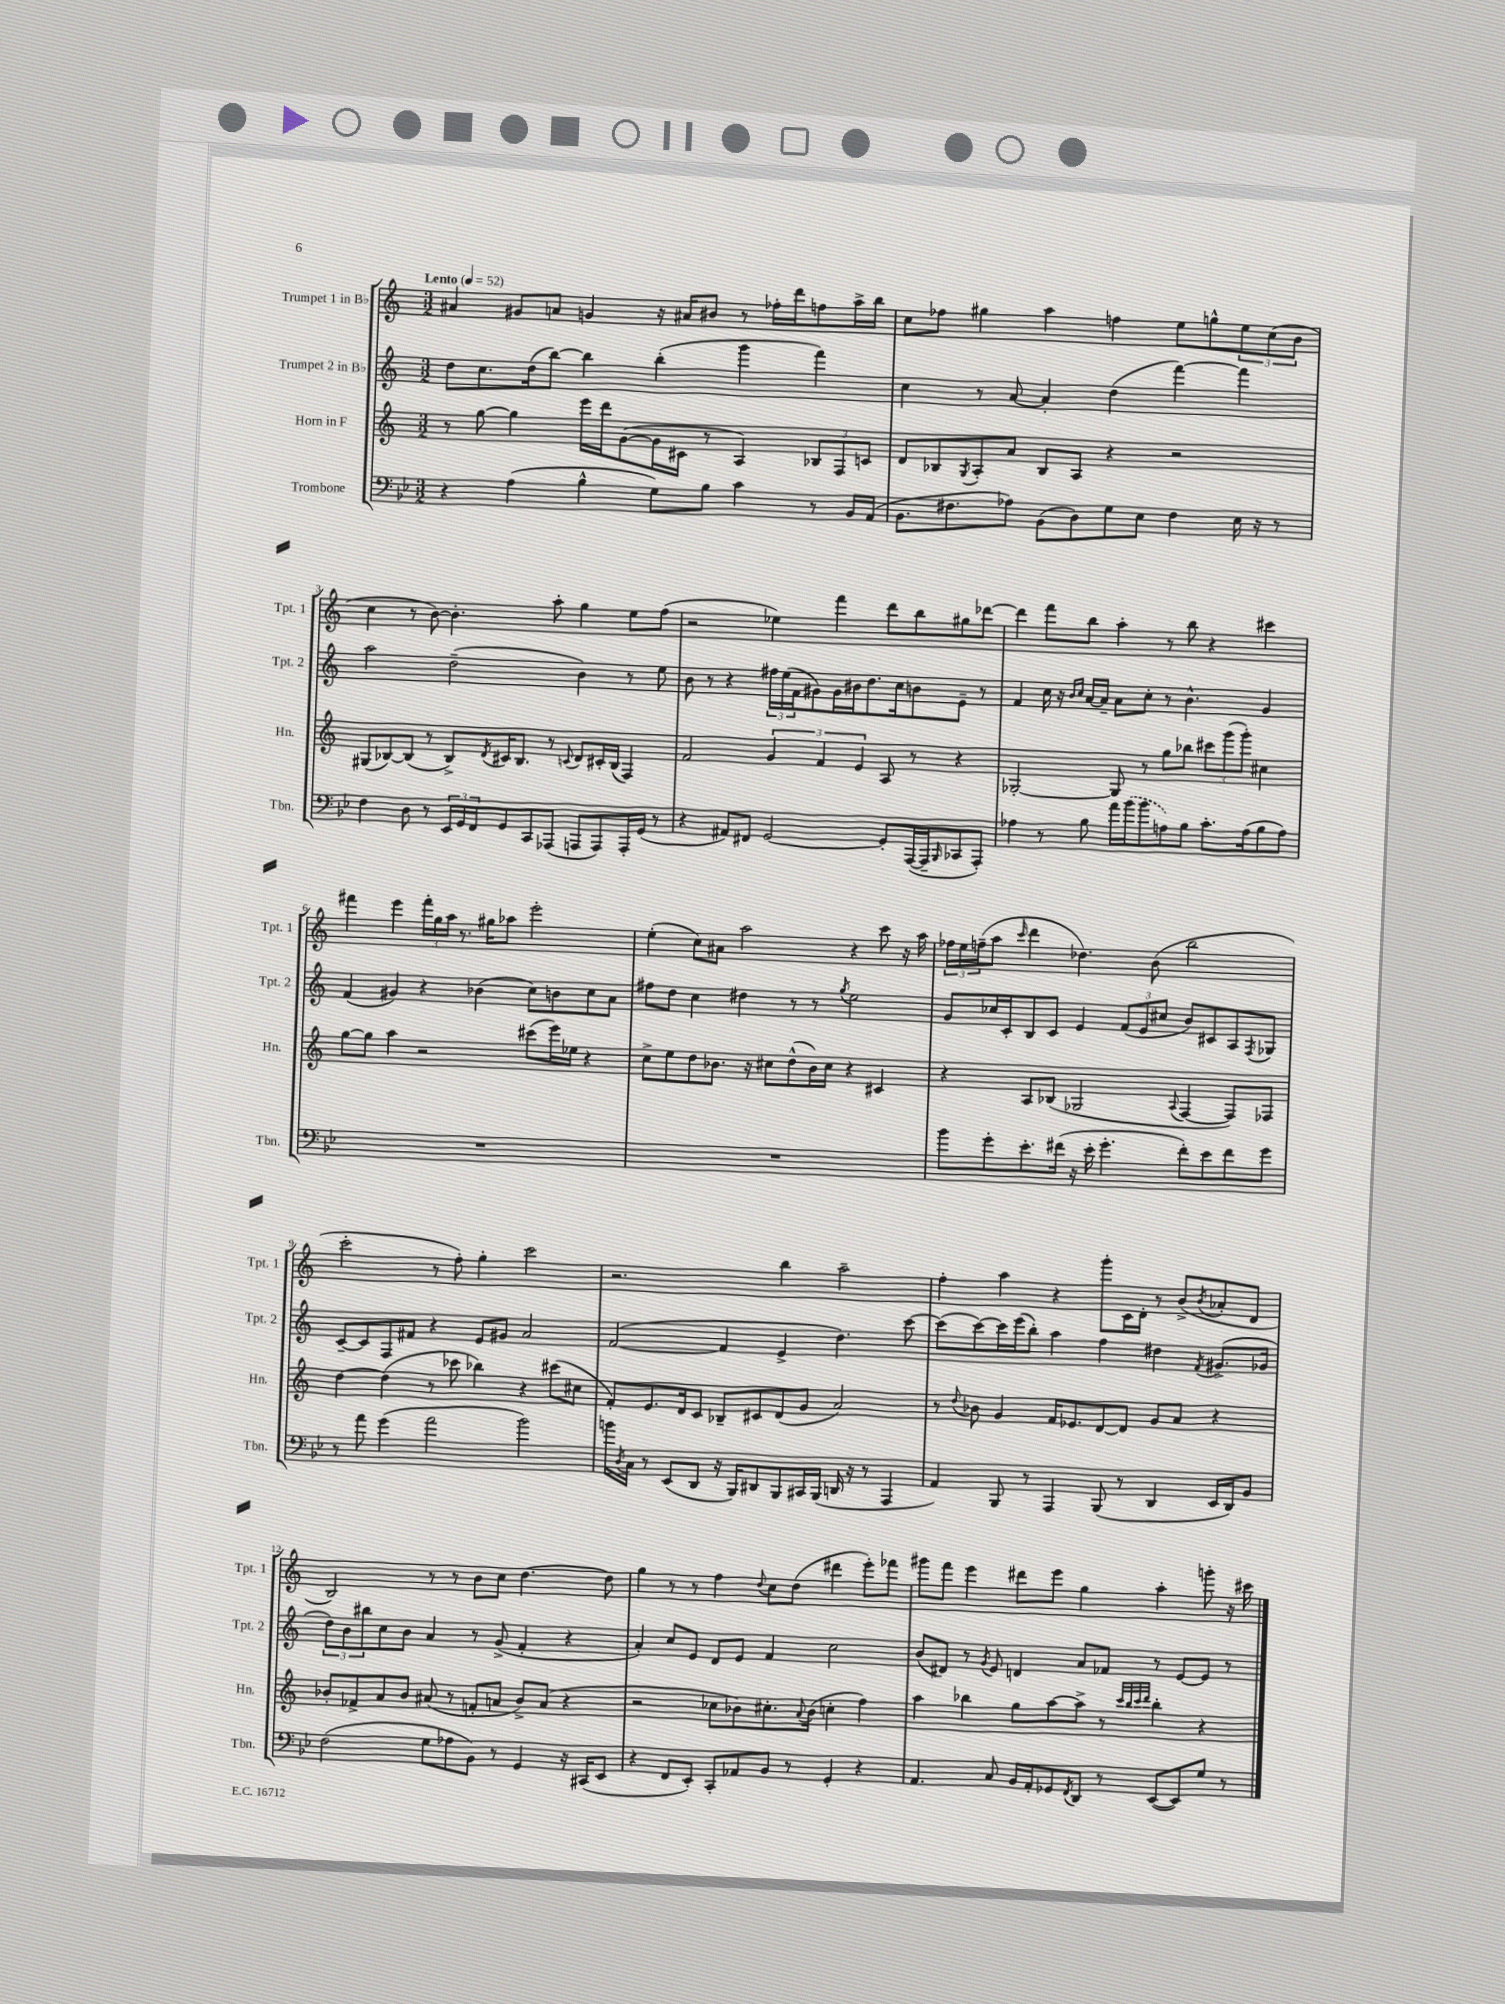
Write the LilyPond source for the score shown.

<<
\new StaffGroup <<
\new Staff = "s0" \with { instrumentName = "Trumpet 1 in Bb" shortInstrumentName = "Tpt. 1" } {
    \clef treble \key c \major \numericTimeSignature \time 3/2 \tempo "Lento" 4 = 52
    ais'4 gis'8 a'8 g'4 r16 ais'16 bis'8 r8 fes''16-. d'''16 f''8 a''16-> b''16 |
    c''8 fes''8 gis''4 a''4 f''4 e''8 g''8-^ \tuplet 3/2 { e''8 c''8( b'8 } |
    c''4 r8 b'8~) b'4.-. a''8-. g''4 e''8 f''8( |
    r2 ees''4) f'''4 d'''8 b''8 gis''8 des'''8~ |
    des'''4 f'''8 b''8 a''4-. r8 b''8 r4 cis'''4 |
    fis'''4 e'''4 \tuplet 3/2 { fis'''16-. g''16 a''16 } r8. gis''16 aes''8 e'''2-. |
    e''4-.( c''8) ais'8 a''2 r4 c'''8 r16 a''16 |
    \tuplet 3/2 { fes''16 e''16 f''16--( } a''8 \grace { c'''16 } d'''4 des''4.) b'8( b''2 |
    c'''2-. r8 f''8-.) g''4-. c'''2 |
    r2. b''4 a''2-- |
    f''4-. a''4 r4 g'''8-. c'16 d'16-. r8 b'8->( \acciaccatura { b'8 } aes'8-. d'8 |
    b2) r8 r8 b'8 c''8 d''4.~ d''8 |
    g''4 r8 r8 f''4 \appoggiatura { d''8 } c''8 d''8( dis'''4 e'''8-.) fes'''8 |
    gis'''8 f'''8 e'''4 dis'''8 e'''8 g''4 a''4-. g'''8-. r16 cis'''16 \bar "|." |
}
\new Staff = "s1" \with { instrumentName = "Trumpet 2 in Bb" shortInstrumentName = "Tpt. 2" } {
    \clef treble \key c \major \numericTimeSignature \time 3/2
    d''8 c''8. d''16( b''8~) b''4 b''4-.( g'''4 f'''4) |
    c''4 r8 a'8~ a'4-. d''4( f'''4~) f'''4 |
    a''2 d''2--( b'4) r8 e''8 |
    b'8 r8 r4 \tuplet 3/2 { fis''16 e''16( f'16 } gis'8) gis'16 bis'16 d''8. c''16 b'8 e'8-- r8 |
    f'4 c''16 r16 \grace { b'16 c''16 } a'16~ a'16-- a'8 c''8-. r8 b'4.-^ g'4 |
    f'4( gis'4) r4 bes'4( c''8) b'8 c''8 a'8 |
    fis''8 d''8 c''4 dis''4 r8 r8 \acciaccatura { g''8 } e''2 |
    g'8 ces''16 c'16-. b8 c'8 e'4 \tuplet 3/2 { f'8( e'8 cis''8 } b'8) cis'8 a8 \acciaccatura { f8 } ges8 |
    c'8~-- c'8 f8 fis'8 r4 e'8 gis'8 a'2 |
    f'2~( f'4 e'4-> d''4.) c'''8~ |
    c'''8( c'''8~) c'''16 e'''16( b''8-.) a''4 f''4 dis''4 \acciaccatura { f'8 } gis'8.->( ges'16 |
    \tuplet 3/2 { d''8) b'8 bis''8 } c''8 b'8 a'4 r8 g'8->( f'4-. r4 |
    a'4-.) c''8 e'8 d'8 e'8 f'4 c''2 |
    b'8( dis'8) r8 \acciaccatura { g'8 } e'8 d'4 a'8 fes'8 r8 e'8~ e'8 r8 \bar "|." |
}
\new Staff = "s2" \with { instrumentName = "Horn in F" shortInstrumentName = "Hn." } {
    \clef treble \key c \major \numericTimeSignature \time 3/2
    r8 g''8~ g''4 e'''16 d'''16 g'8~( g'16 cis'16 r8 a4) \tuplet 3/2 { bes8 f8 c'8 } |
    d'8 bes8 \acciaccatura { g8 } a8-. a'8 bes8 a8 r4 r2 |
    gis8( bes8~) bes8( r8 bes8->) \acciaccatura { d'8 } cis'16 bes8. r8 \appoggiatura { c'8 } d'8 cis'16-. bes16( f4) |
    f'2 \tuplet 3/2 { g'4 f'4 e'4 } a8 r8 r4 |
    ges2~-. ges8 r8 g''8 bes''8 \tuplet 3/2 { cis'''8 g'''8( g'''8-.) } cis''4 |
    g''8~ g''8 a''4 r2 cis'''8( e'''16) ees''16 r4 |
    c''8-> e''8 d''8 bes'8. r16 cis''8 d''8-^( bes'16) cis''16 r4 cis'4 |
    r4 a8 bes8( ges2 \appoggiatura { a8 } f4~ f8) fes8 |
    d''4~ d''4( r8 ces'''8 bes''4) r4 cis'''8( cis''8 |
    f'8-.) e'8. d'16 c'8 bes8-- cis'8 d'8( g'8 a'2) |
    r8 \appoggiatura { d''8 } bes'8 g'4 f'16 ees'8. d'8~ d'8 g'8 a'8 r4 |
    bes'8-. fes'8-> a'8 bes'8 ais'8( r8 f'8-. a'8 bes'8->) a'8( r4 |
    r2 ces''8 bes'8) cis''8.-. \appoggiatura { a'8 } bes'16( c''4-. f''4) |
    a''4 bes''4 g''8 a''8~ a''8-> r8 \grace { c'''32 bes''32 c'''32 d'''32 } bes''4-. r4 \bar "|." |
}
\new Staff = "s3" \with { instrumentName = "Trombone" shortInstrumentName = "Tbn." } {
    \clef bass \key bes \major \numericTimeSignature \time 3/2
    r4 a4( bes4-^ g8) bes8 c'4 r8 bes,16 a,16( |
    bes,8. fis8. aes8) bes,8( d8) g8 ees8 fis4 ees16 r16 r8 |
    f4 d8 r8 \tuplet 3/2 { ees,16 g,16 f,16 } g,8 c,8 aes,,8( a,,8 a,,8) a,,16-. g,16( r8 |
    r4 ais,8) fis,8 g,2~ g,8-. a,,16~( a,,16-- \grace { bes,,16 } ces,8 a,,8-.) |
    aes4 r8 bes8 a'16 \once \slurDashed bes'16( bes'8 a8) bes8 c'8.-. a16( bes8 a8) |
    R1. |
    R1. |
    bes'8 g'8-. ees'8.-. fis'16( r16 ees'16-. g'4.-. fis'8-.) ees'8 fis'8 g'8 |
    r8 a'8 g'4( a'2 bes'2) |
    b'16 \acciaccatura { d8 } c16 r8 ees,8( d,8 r16 bes,,16) dis,8 bes,,8 cis,16 bes,,16( d,16 r16 r8 a,,4 |
    a,4) bes,,8 r8 a,,4 bes,,8( r8 d,4 ees,16 d,16) bes,8 |
    f2( g8 aes8 bes,8) r8 g,4 r16 cis,16( ees,8 |
    r4 f,8 ees,8-.) c,8-. aes,8 bes,8 r8 g,4-. r4 |
    a,4. c8 bes,16 a,16-. ges,8 \acciaccatura { f,8 } d,8 r8 ees,8~( ees,8) g8 r8 \bar "|." |
}
>>
>>
